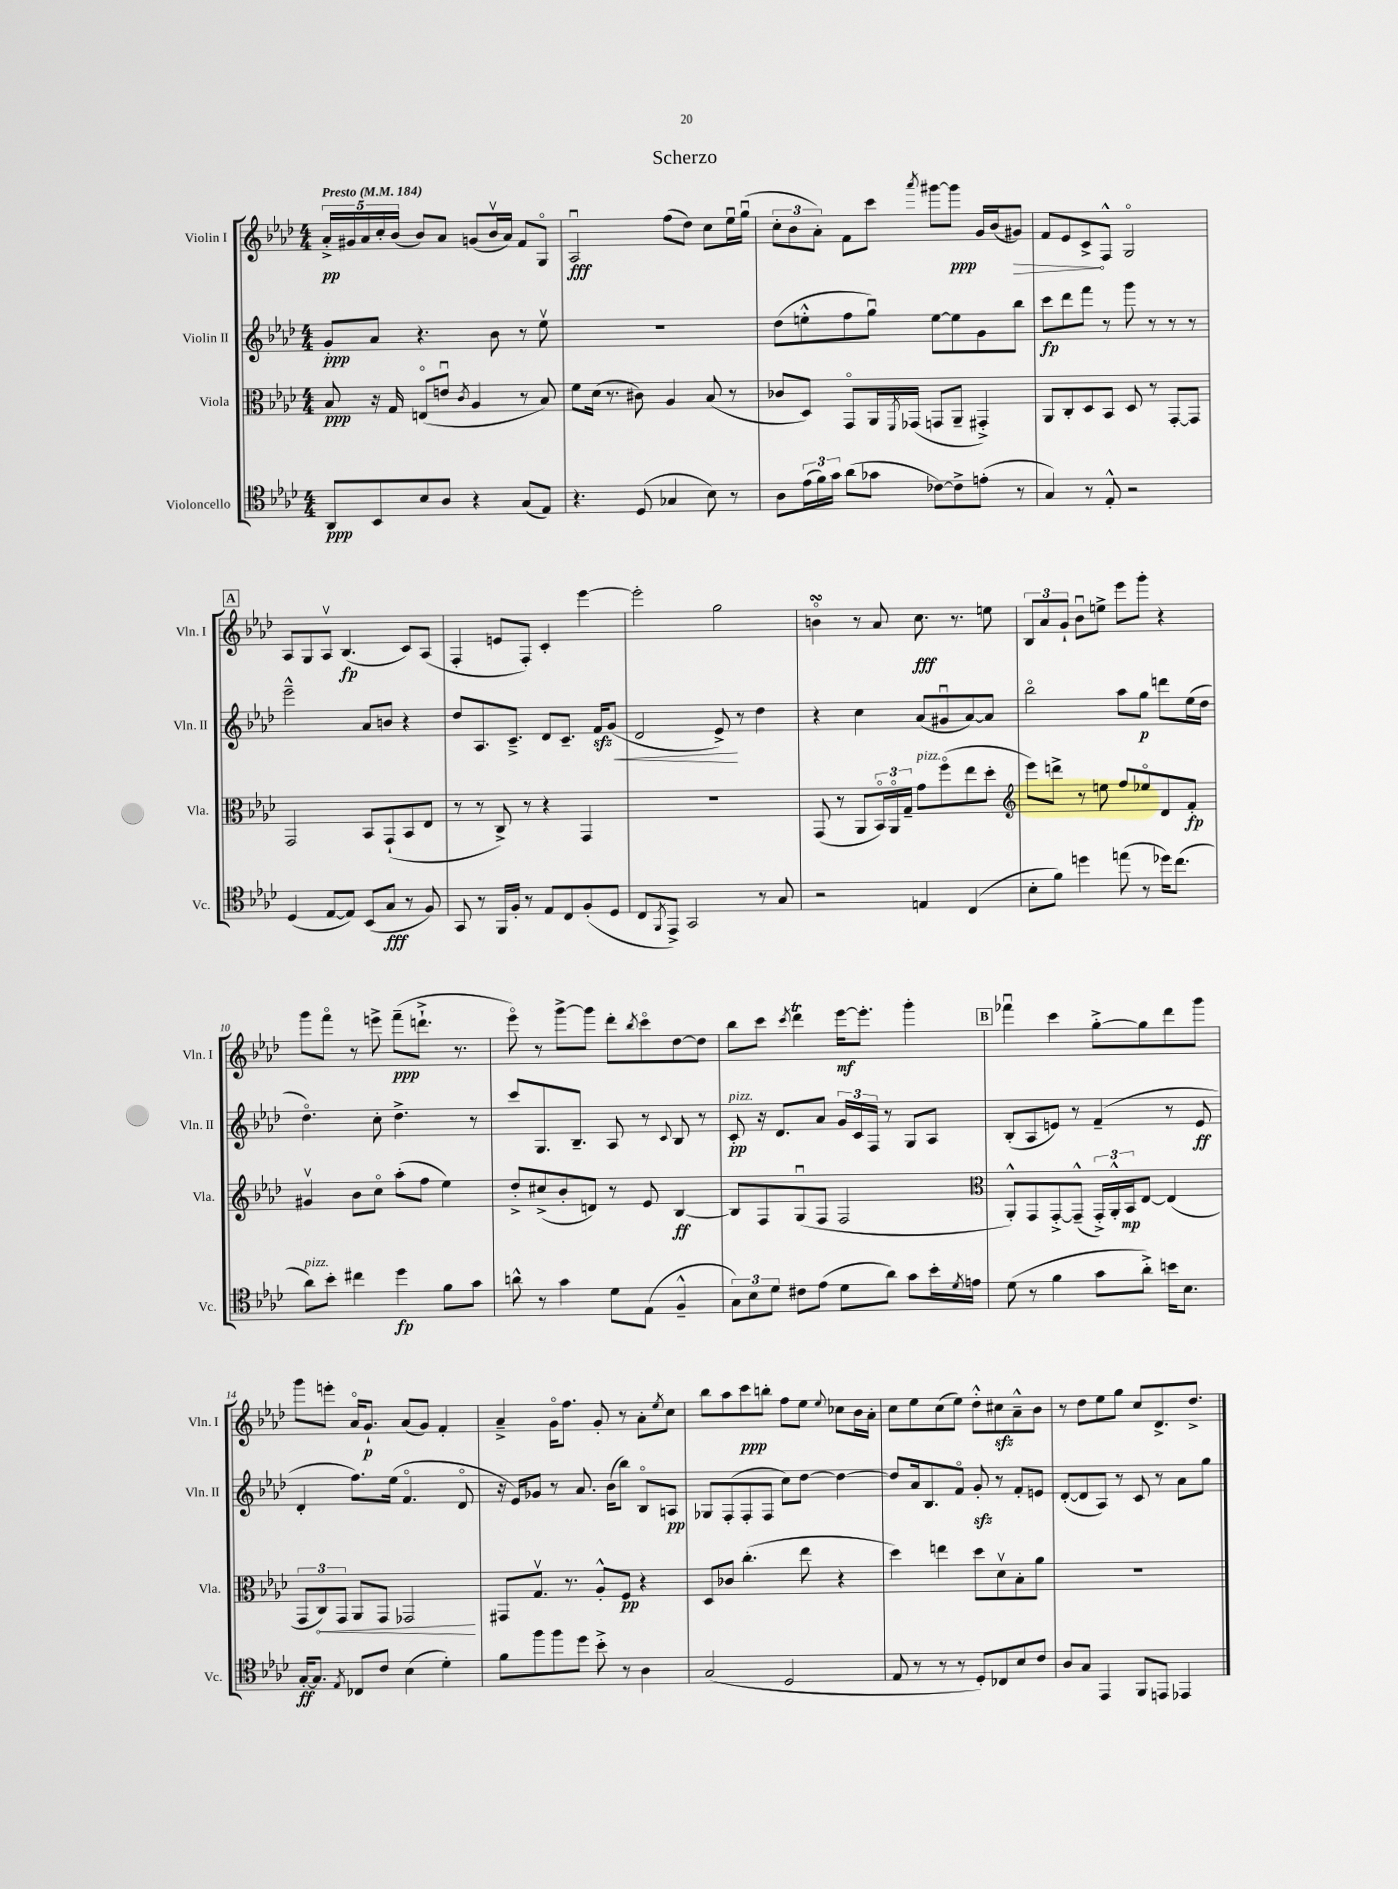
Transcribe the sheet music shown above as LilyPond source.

\header { title = "Scherzo" }
<<
\new StaffGroup <<
\new Staff = "s0" \with { instrumentName = "Violin I" shortInstrumentName = "Vln. I" } {
    \clef treble \key aes \major \numericTimeSignature \time 4/4 \tempo "Presto" 4 = 184
    \tuplet 5/4 { aes'16-.->\pp gis'16 aes'16 c''16-. bes'16( } bes'8) aes'8 g'8( bes'16\upbow aes'16) f'8 g8\flageolet |
    aes2\downbow\fff f''8( des''8) c''8 ees''16\downbow g''16\downbow( |
    \tuplet 3/2 { c''8-. bes'8 aes'8-.) } f'8 c'''8 \acciaccatura { aes'''8 } gis'''8~ gis'''8\ppp g'16 bes'16( \once \override Hairpin.circled-tip = ##t gis'8\>) |
    f'8 ees'8 c'8->\! f8-^ g2\flageolet |
    \mark \markup { \box "A" } aes8 g8 aes8\upbow bes4.\fp( c'8) aes8( |
    f4-. e'8 f8-.) c'4-. ees'''4~ |
    ees'''2-. g''2 |
    b'4\flageolet\turn r8 aes'8 c''8.\fff r8. e''8 |
    \tuplet 3/2 { bes8 aes'8 g'8-! } bes'8\downbow e''8-> ees'''8 g'''8-. r4 |
    g'''8 f'''8\flageolet r8 e'''8-> f'''8--\ppp( d'''8.-!-> r8. |
    ees'''8\flageolet) r8 g'''8~-> g'''8 des'''8-. \acciaccatura { bes''8 } c'''8\flageolet des''8~ des''8 |
    bes''8 c'''8 \acciaccatura { c'''8 } des'''4\trill ees'''16~\mf ees'''8.-. g'''4-. |
    \mark \markup { \box "B" } fes'''4\downbow c'''4 g''8~-.-> g''8 des'''8 g'''8 |
    g'''8 e'''8-. aes'16\flageolet g'8.-!\p aes'8( g'8) f'4-. |
    aes'4---> g'16\flageolet f''8. g'8-. r8 aes'8-. \acciaccatura { ees''8 } c''8 |
    bes''8 aes''8 c'''8\ppp b''8-. f''8 ees''8 \appoggiatura { ees''8 } ces''8 bes'16 aes'16-. |
    c''8 ees''8 c''8( ees''8) des''8-.-^ cis''8\sfz aes'8---^ bes'8 |
    r8 des''8 ees''8 g''8 c''8 des'8.-> des''8.-> \bar "|." |
}
\new Staff = "s1" \with { instrumentName = "Violin II" shortInstrumentName = "Vln. II" } {
    \clef treble \key aes \major \numericTimeSignature \time 4/4
    g'8-.\ppp aes'8 r4. bes'8 r8 ees''8\upbow |
    R1 |
    des''8( e''8-.-^ f''8 g''8\downbow) e''8~ e''8 g'8 bes''8 |
    c'''8\fp des'''8 f'''8 r8 g'''8 r8 r8 r8 |
    \mark \markup { \box "A" } ees'''2---^ aes'8 b'8 r4 |
    des''8 aes8. c'8.---> des'8 c'8.-- f'16\sfz\< g'8( |
    des'2 ees'8->\!) r8 des''4 |
    r4 c''4 aes'8( gis'8\downbow aes'8~) aes'8 |
    bes''2\flageolet aes''8 g''8\p d'''8 ees''16( des''16 |
    des''4.\flageolet) c''8-. des''4.-> r8 |
    c'''8 g8. bes8.-- aes8 r8 \appoggiatura { c'8 } bes8 r8 |
    c'8-.\pp^\markup { \italic "pizz." } r16 des'8. aes'8 \tuplet 3/2 { g'16 c'16 f16 } r8 g8 aes8 |
    \mark \markup { \box "B" } bes8-.( aes8 e'8) r8 f'4--( r8 e'8\ff |
    des'4-. f''8.) ees''16( f'4.\flageolet des'8\flageolet |
    r16 ees'16) ges'8 r8 aes'8. bes'16( bes''8) bes8\flageolet a8\pp |
    ges8 f8-.( f8-. f8 c''8) des''8~ des''4~ |
    des''8 aes'16 bes8. f'8\flageolet g'8-.\sfz r8 f'8-. e'8 |
    des'8~-.( des'8 aes8) r8 c'8 r8 aes'8 g''8 \bar "|." |
}
\new Staff = "s2" \with { instrumentName = "Viola" shortInstrumentName = "Vla." } {
    \clef alto \key aes \major \numericTimeSignature \time 4/4
    bes8\ppp r16 g16 e8\flageolet( e'8\downbow \acciaccatura { c'8 } aes4 r8 bes8) |
    f'8 des'16( r8. cis'8) aes4 bes8( r8 |
    ces'8 des8) g,8\flageolet aes,16 \acciaccatura { f,8 } ges,16( g,8 aes,8-- gis,4-.->) |
    aes,8 c8-. des8 bes,8 des8 r8 g,8~-. g,8 |
    \mark \markup { \box "A" } g,2 bes,8 g,8-!( bes,8 ees8 |
    r8 r8 c8->) r8 r4 g,4 |
    R1 |
    g,8( r8 aes,8 \tuplet 3/2 { bes,16\flageolet) aes,16\flageolet g16-- } g'8^\markup { \italic "pizz." } f''8\flageolet( ees''8 des''8-. |
    \clef treble ees'''8) d'''8-> r8 e''8 f''8 ees''8\flageolet des'8 f'8-.\fp |
    gis'4\upbow bes'8 c''8\flageolet aes''8-.( f''8 ees''4) |
    des''8-.-> cis''8->( bes'8-. d'8) r8 ees'8 bes4~\ff |
    bes8 f8 g8\downbow( f8 f2 |
    \mark \markup { \box "B" } \clef alto aes,8-.-^) g,8 g,8~-.-> g,8---^( \tuplet 3/2 { g,16-.->) aes,16-.-^ bes,16\mp } ees8~ ees4( |
    \tuplet 3/2 { g,8 \once \override Hairpin.circled-tip = ##t c8\<) g,8 } aes,8 g,8 ges,2\! |
    gis,8 g8.\upbow r8. aes8-.-^ f8\pp r4 |
    des8 ces'8 c''4.-.( ees''8 r4 |
    des''4) e''4 des''8 des'8\upbow bes8-. aes'8 |
    R1 \bar "|." |
}
\new Staff = "s3" \with { instrumentName = "Violoncello" shortInstrumentName = "Vc." } {
    \clef tenor \key aes \major \numericTimeSignature \time 4/4
    aes,8\ppp bes,8 bes8 aes8 r4 g8( ees8) |
    r4. des8( ges4 bes8) r8 |
    aes8 \tuplet 3/2 { ees'16( f'16) g'16 } aes'8( ges'8 ces'8~) ces'8-> e'8-.( r8 |
    g4) r8 ees8-.-^ r2 |
    \mark \markup { \box "A" } des4( ees8~ ees8) bes,8( g8\fff r8 f8) |
    g,8 r8 f,16 f16-. r8 ees8 c8 f8-.( des8 |
    c8 \acciaccatura { f,8 } ees,8->) g,2 r8 g8 |
    r2 e4 c4( |
    bes8-. f'8) d''4 e''8( r8 des''16) c''8.( |
    aes'8^\markup { \italic "pizz." }) bes'8-. cis''4 des''4\fp f'8 g'8 |
    a'8-^ r8 g'4 des'8 ees8( f4---^ |
    \tuplet 3/2 { g8) bes8 des'8 } cis'8 ees'8( des'8 aes'8) g'8 bes'16-. \acciaccatura { des'8 } e'16 |
    \mark \markup { \box "B" } des'8( r8 f'4 g'8 aes'8-.->) b'16 bes8. |
    g16~-.\ff g8. \acciaccatura { ees8 } ces8 c'8 bes4( des'4-.) |
    f'8 f''8 f''8 des''8 bes'8-.-> r8 aes4 |
    g2( des2 |
    ees8 r8 r8 r8 des8-.) ces8 bes8 c'8 |
    aes8 g8 ees,4 f,8 e,8 ees,4 \bar "|." |
}
>>
>>
